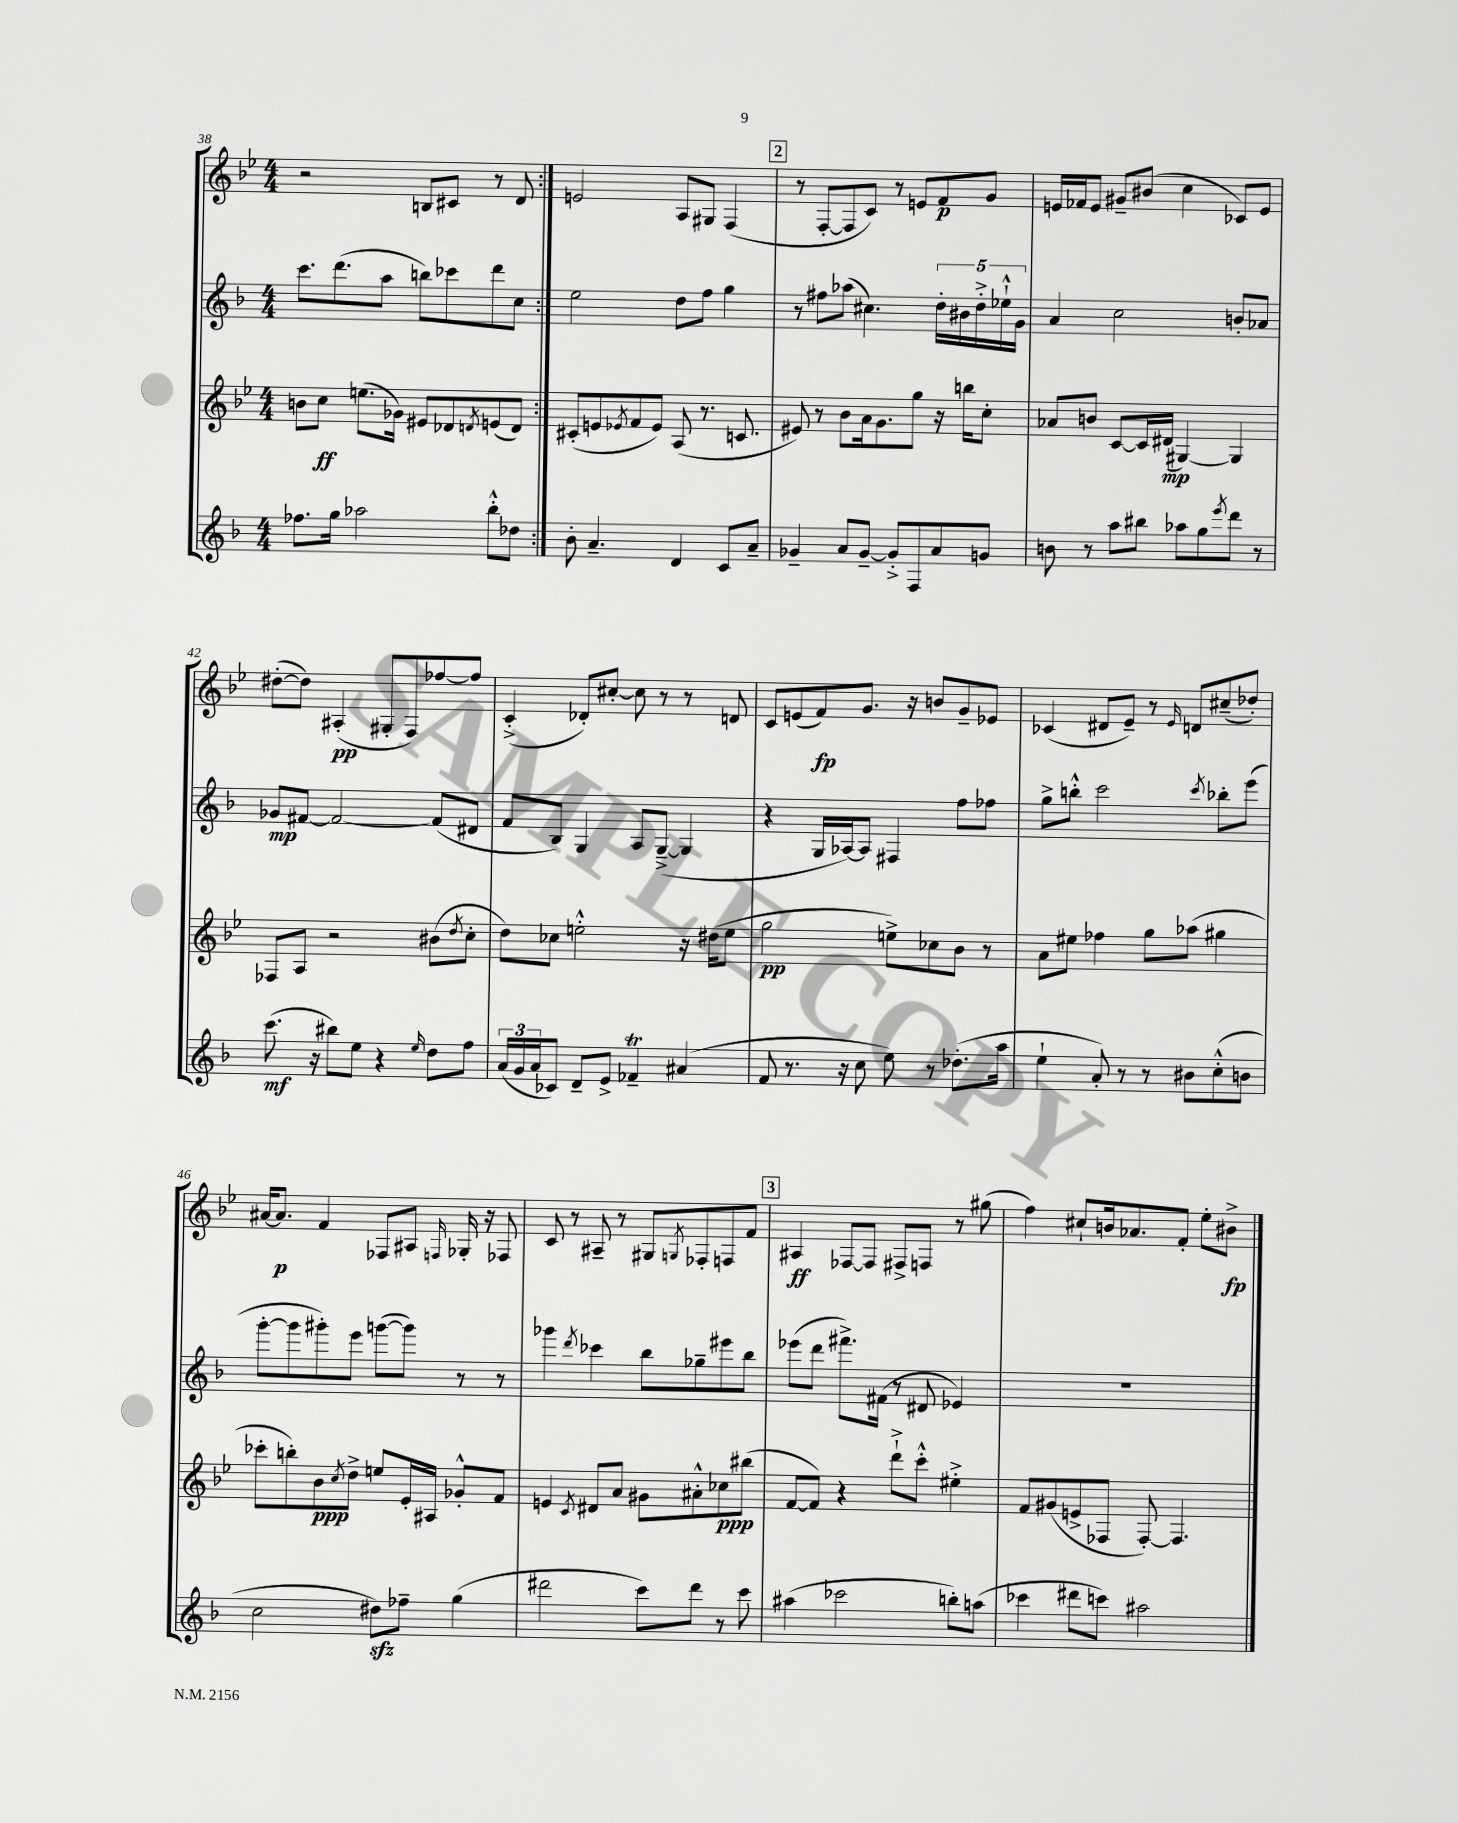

**kern	**kern	**kern	**kern
*staff4	*staff3	*staff2	*staff1
*clefG2	*clefG2	*clefG2	*clefG2
*k[b-]	*k[b-e-]	*k[b-]	*k[b-e-]
*M4/4	*M4/4	*M4/4	*M4/4
8.ff-	8b	8.ccc	2r
.	8cc	.	.
16gg	.	(8.ddd	.
2aa-	(8.ee	.	.
.	.	8aa	.
.	16g-)	.	.
.	8e#	8bb)	8B
.	8d-	8ccc-	8c#
.	8qd	.	.
8bb-'^^	(8e	8ddd	8r
8dd-	8d)	8cc	8d
=:|!	=:|!	=:|!	=:|!
8b-'	(8c#'	2ee	2e
4.a~	8e	.	.
.	8qe-	.	.
.	8f	.	.
.	8e-)	.	.
4d	(8A	8dd	8A
.	8.r	8ff	8G#
8c	.	4gg	(4F
.	8.c	.	.
8a~	.	.	.
=	=	=	=
4g-~	8e#)	8r	8r
.	8r	8ff#	[8F'
8a	8b-	(8aa-	8F]
[8g-~	16a	4.cc#)	8c)
.	8.g	.	.
8g-'^]	.	.	8r
8F	8gg	.	8e
8a	16r	20dd'	8f
.	.	20b#	.
.	16bb	.	.
.	.	20dd'^	.
8g	8cc'	.	8g
.	.	20ee-`^^	.
.	.	20g	.
=	=	=	=
8b	8a-	4a	16e
.	.	.	16f-
8r	8b	.	8e
8aa	[8c	2cc	8g#~
8bb#	16c]	.	(8b#
.	(16d#	.	.
8aa-	[4G#)	.	4cc
8gg	.	.	.
8qeee	.	.	.
8ddd	4G#]	8b'	8c-)
8r	.	8a-	8e
=	=	=	=
(8.ccc	8F-	8g-	([8dd#'
.	8A	[8f#	8dd#])
16r	.	.	.
8bb#)	2r	2f#_	(4A#'
8ee	.	.	.
4r	.	.	8G#'
.	.	.	8F)
16qqee	.	.	.
8dd	(8b#	(8f#]	[8ff-
.	8qdd	.	.
8ff	8cc'	8d#	8ff-]
=	=	=	=
(24a	8dd)	8f	(4c'^
24g	.	.	.
24a	.	.	.
8c-)	8cc-	8B-)	.
8d~	2ee'^^	4G	8d-')
8e^	.	.	[8cc#'
4f-~	.	8A	8cc#]
.	.	([8G~^	8r
(4a#	16r	4G]	8r
.	(16dd#	.	.
.	8ee	.	8d
=	=	=	=
8f	2gg	4r	8c
8.r	.	.	(8e
.	.	16G	8f)
16r	.	[16A-)	.
8cc	.	8A-]	8.g
8ee)	8ee^)	4F#	.
.	.	.	16r
8r	8cc-	.	8b
(8.dd-'	8b-	8ff	8g~
.	8r	8ff-	8e-
16aa	.	.	.
=	=	=	=
4ee`	8a	8gg^	(4c-
.	8ee#	8bb'^^	.
8a')	4ff-	2ccc	8d#
8r	.	.	8e-~)
8r	8gg	.	8r
.	.	.	16qqe-
8b#	(8aa-	.	8d
.	.	8qccc	.
(8cc'^^	4gg#	8bb-'	(8cc#~
8b	.	(8eee	8dd-')
=	=	=	=
2cc	8ccc-'	[8ggg'	[16a#
.	.	.	8.a#]
.	8bb')	8ggg]	.
.	8b-	8ggg#')	4f
.	8qcc	.	.
.	8dd^	8eee	.
8dd#)	8ee	([8ggg	8F-
8ff-~	16e-'	8ggg])	8A#
.	16A#	.	.
.	.	.	16qqF
(4gg	8g-'^^	8r	16G-'
.	.	.	16r
.	8f	8r	8F-
=	=	=	=
2ddd#	4e	4ggg-	8c
.	.	.	8r
.	8qc	8qddd	.
.	8d#	4ccc-	8A#~
.	8a	.	8r
8ccc)	8g#	8bb-	8G#
.	.	.	8qG
8ddd#	8a#'^^	8gg-~	8F-'
8r	8cc-	8eee#	8F
8ccc	(8bb#	8bb-	8f
=	=	=	=
(4aa#	[8f	(8eee-	4A#
.	8f])	8ddd	.
2ccc-	4r	8.fff#^)	[8F-
.	.	.	8F-]
.	.	(16f#	.
.	8ddd`^	8r	8F#^
.	8ccc'^^	8d#	8F
8bb')	4ee#'^	4e-)	8r
(8aa	.	.	(8gg#
=	=	=	=
4ccc-	8f	1r	4ff)
.	(8g#	.	.
8ddd#	8e^	.	8cc#`
8ccc)	8F-	.	16b
.	.	.	8.a-
2aa#	[8F-')	.	.
.	4.F-]	.	8f'
.	.	.	8ee-'
.	.	.	8b#^
==	==	==	==
*-	*-	*-	*-
